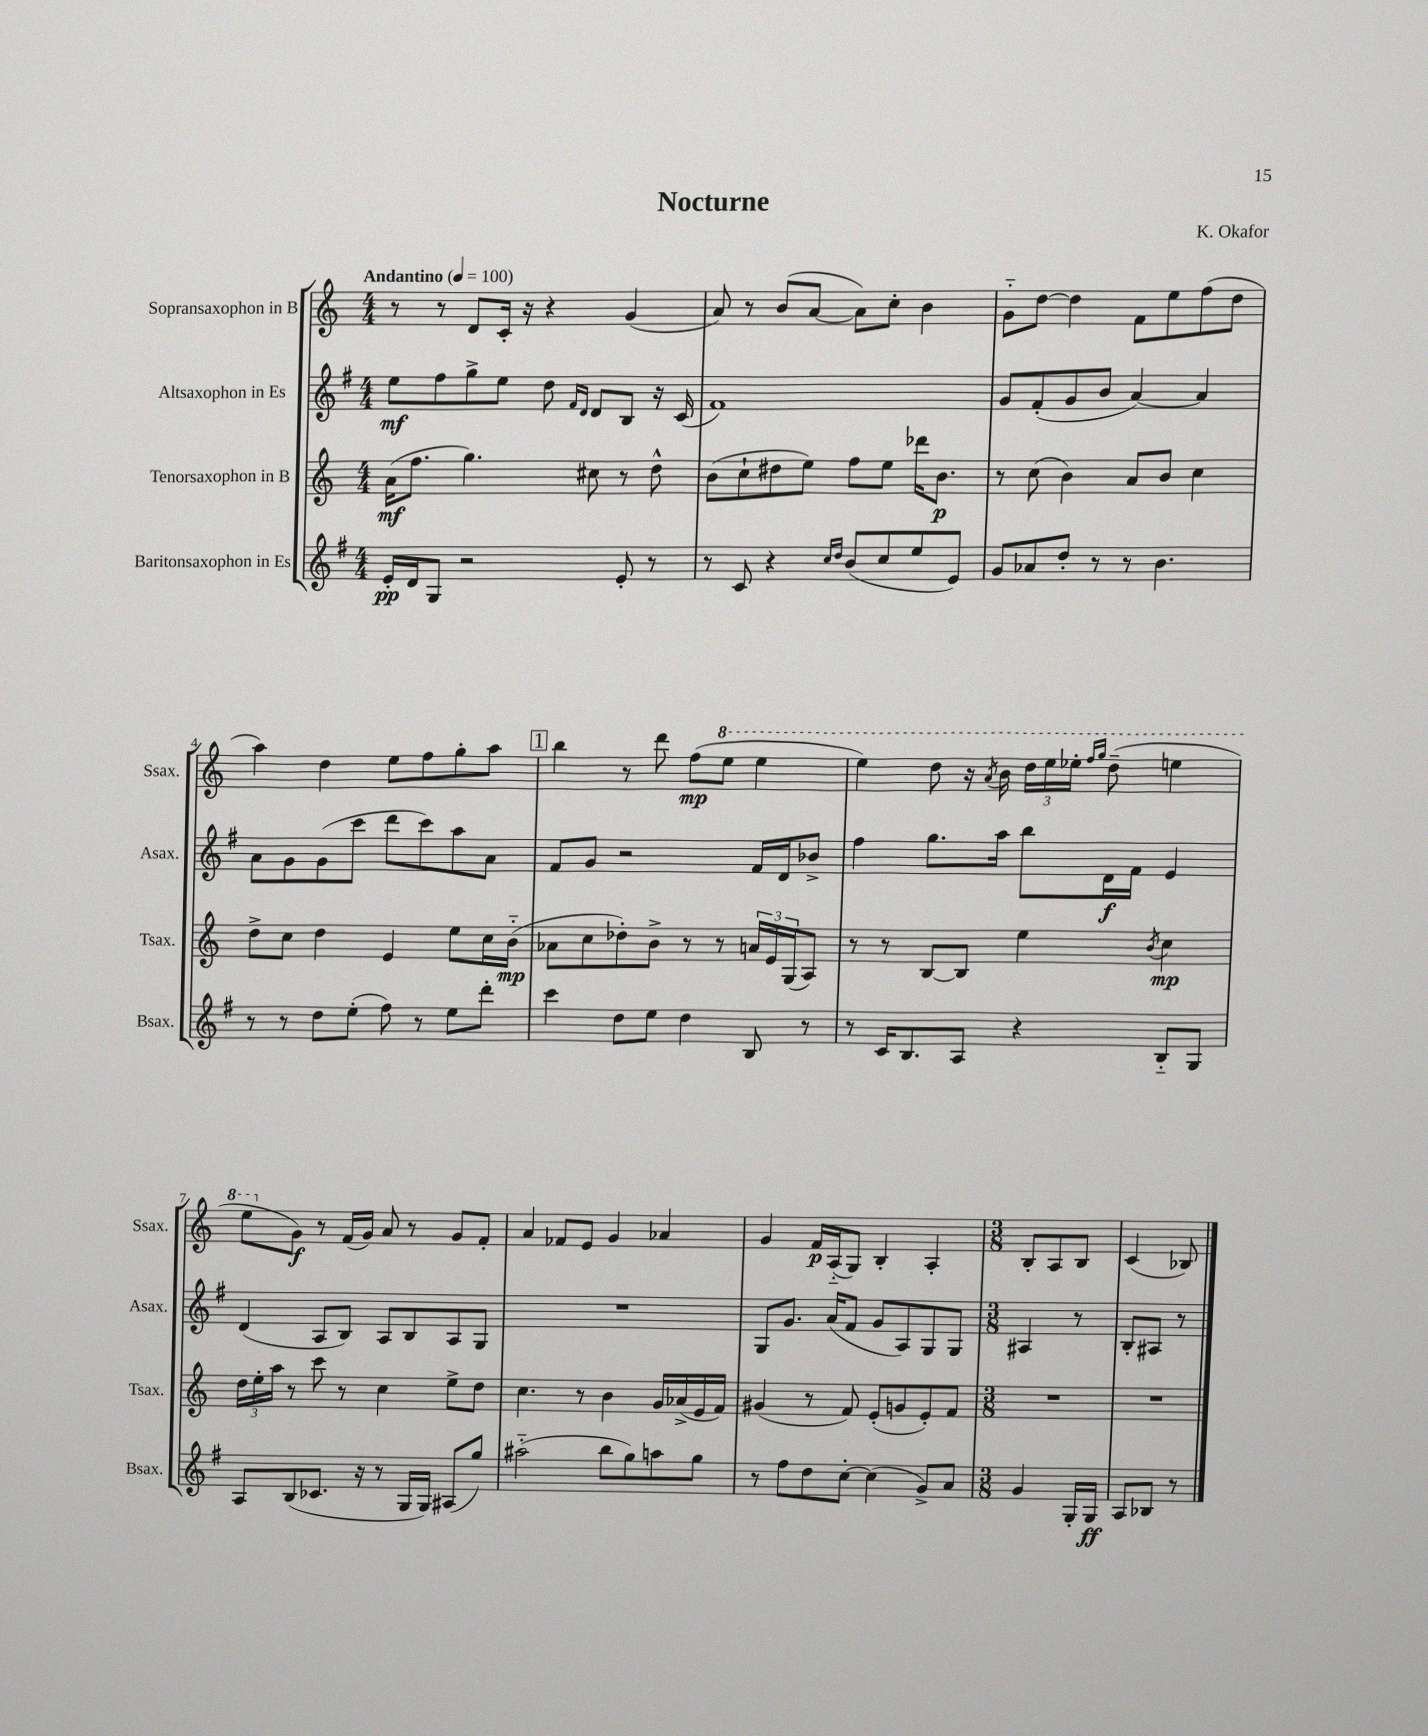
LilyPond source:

\header { title = "Nocturne" composer = "K. Okafor" }
<<
\new StaffGroup <<
\new Staff = "s0" \with { instrumentName = "Sopransaxophon in B" shortInstrumentName = "Ssax." } {
    \clef treble \key c \major \numericTimeSignature \time 4/4 \tempo "Andantino" 4 = 100
    r8 r8 d'8 c'16-. r16 r4 g'4( |
    a'8) r8 b'8( a'8~ a'8) c''8-. b'4 |
    g'8-_ d''8~ d''4 f'8 e''8 f''8( d''8 |
    a''4) d''4 e''8 f''8 g''8-. a''8 |
    \mark \markup { \box "1" } b''4 r8 d'''8 f''8\mp( \ottava #1 e'''8 e'''4 |
    e'''4) d'''8 r16 \acciaccatura { a''8 } b''16 \tuplet 3/2 { d'''16 e'''16 ees'''16-. } \grace { f'''16 g'''16 } d'''8--( e'''4 |
    e'''8 \ottava #0 g'8\f) r8 f'16( g'16) a'8 r8 g'8 f'8-. |
    a'4 fes'8 e'8 g'4 aes'4 |
    g'4 f'16\p a16-_( g8) b4-. a4-. |
    \numericTimeSignature \time 3/8 b8-. a8 b8 |
    c'4( bes8) \bar "|." |
}
\new Staff = "s1" \with { instrumentName = "Altsaxophon in Es" shortInstrumentName = "Asax." } {
    \clef treble \key g \major \numericTimeSignature \time 4/4
    e''8\mf fis''8 g''8-> e''8 d''8 \grace { fis'16 d'16 } d'8 b8 r16 c'16( |
    fis'1) |
    g'8 fis'8-.( g'8 b'8 a'4~) a'4 |
    a'8 g'8 g'8( c'''8 d'''8 c'''8) a''8 a'8 |
    \mark \markup { \box "1" } fis'8 g'8 r2 fis'16 d'16 bes'8-> |
    fis''4 g''8. a''16 b''8 d'16\f fis'16 e'4 |
    d'4( a8 b8) a8 b8 a8 g8 |
    R1 |
    g8 g'8. a'16( fis'8 g'8 a8) g8 g8 |
    \numericTimeSignature \time 3/8 ais4 r8 |
    b8-. ais8 r8 \bar "|." |
}
\new Staff = "s2" \with { instrumentName = "Tenorsaxophon in B" shortInstrumentName = "Tsax." } {
    \clef treble \key c \major \numericTimeSignature \time 4/4
    a'16\mf( f''8. g''4.) cis''8 r8 d''8-^ |
    b'8( c''8-! dis''8 e''8) f''8 e''8 des'''16 b'8.\p |
    r8 c''8( b'4) a'8 b'8 c''4 |
    d''8-> c''8 d''4 e'4 e''8 c''16 b'16-_\mp( |
    \mark \markup { \box "1" } aes'8 c''8 des''8-.) b'8-> r8 r8 \tuplet 3/2 { a'16 e'16 g16( } a8) |
    r8 r8 b8~ b8 e''4 \acciaccatura { b'8 } c''4\mp |
    \tuplet 3/2 { d''16 e''16-. a''16 } r8 c'''8 r8 c''4 e''8-> d''8 |
    c''4. r8 b'4 g'16 aes'16->( e'16 f'16) |
    gis'4( r8 f'8) e'8-.( g'8 e'8-.) f'8 |
    \numericTimeSignature \time 3/8 R4. |
    R4. \bar "|." |
}
\new Staff = "s3" \with { instrumentName = "Baritonsaxophon in Es" shortInstrumentName = "Bsax." } {
    \clef treble \key g \major \numericTimeSignature \time 4/4
    e'16-.\pp d'16 g8 r2 e'8-. r8 |
    r8 c'8 r4 \grace { c''16 d''16 } b'8( c''8 e''8 e'8) |
    g'8 aes'8 d''8-. r8 r8 b'4. |
    r8 r8 d''8 e''8-.( fis''8) r8 e''8 d'''8-. |
    \mark \markup { \box "1" } c'''4 d''8 e''8 d''4 b8 r8 |
    r8 c'16 b8. a8 r4 b8-_ g8 |
    a8 b8( ces'8. r16 r8 g16 g16) ais8( g''8) |
    ais''2-_( b''8 g''8) a''8 g''8 |
    r8 fis''8 d''8 c''8~-. c''4( g'8->) a'8 |
    \numericTimeSignature \time 3/8 g'4 g16-. g16\ff |
    a8 bes8 r8 \bar "|." |
}
>>
>>
